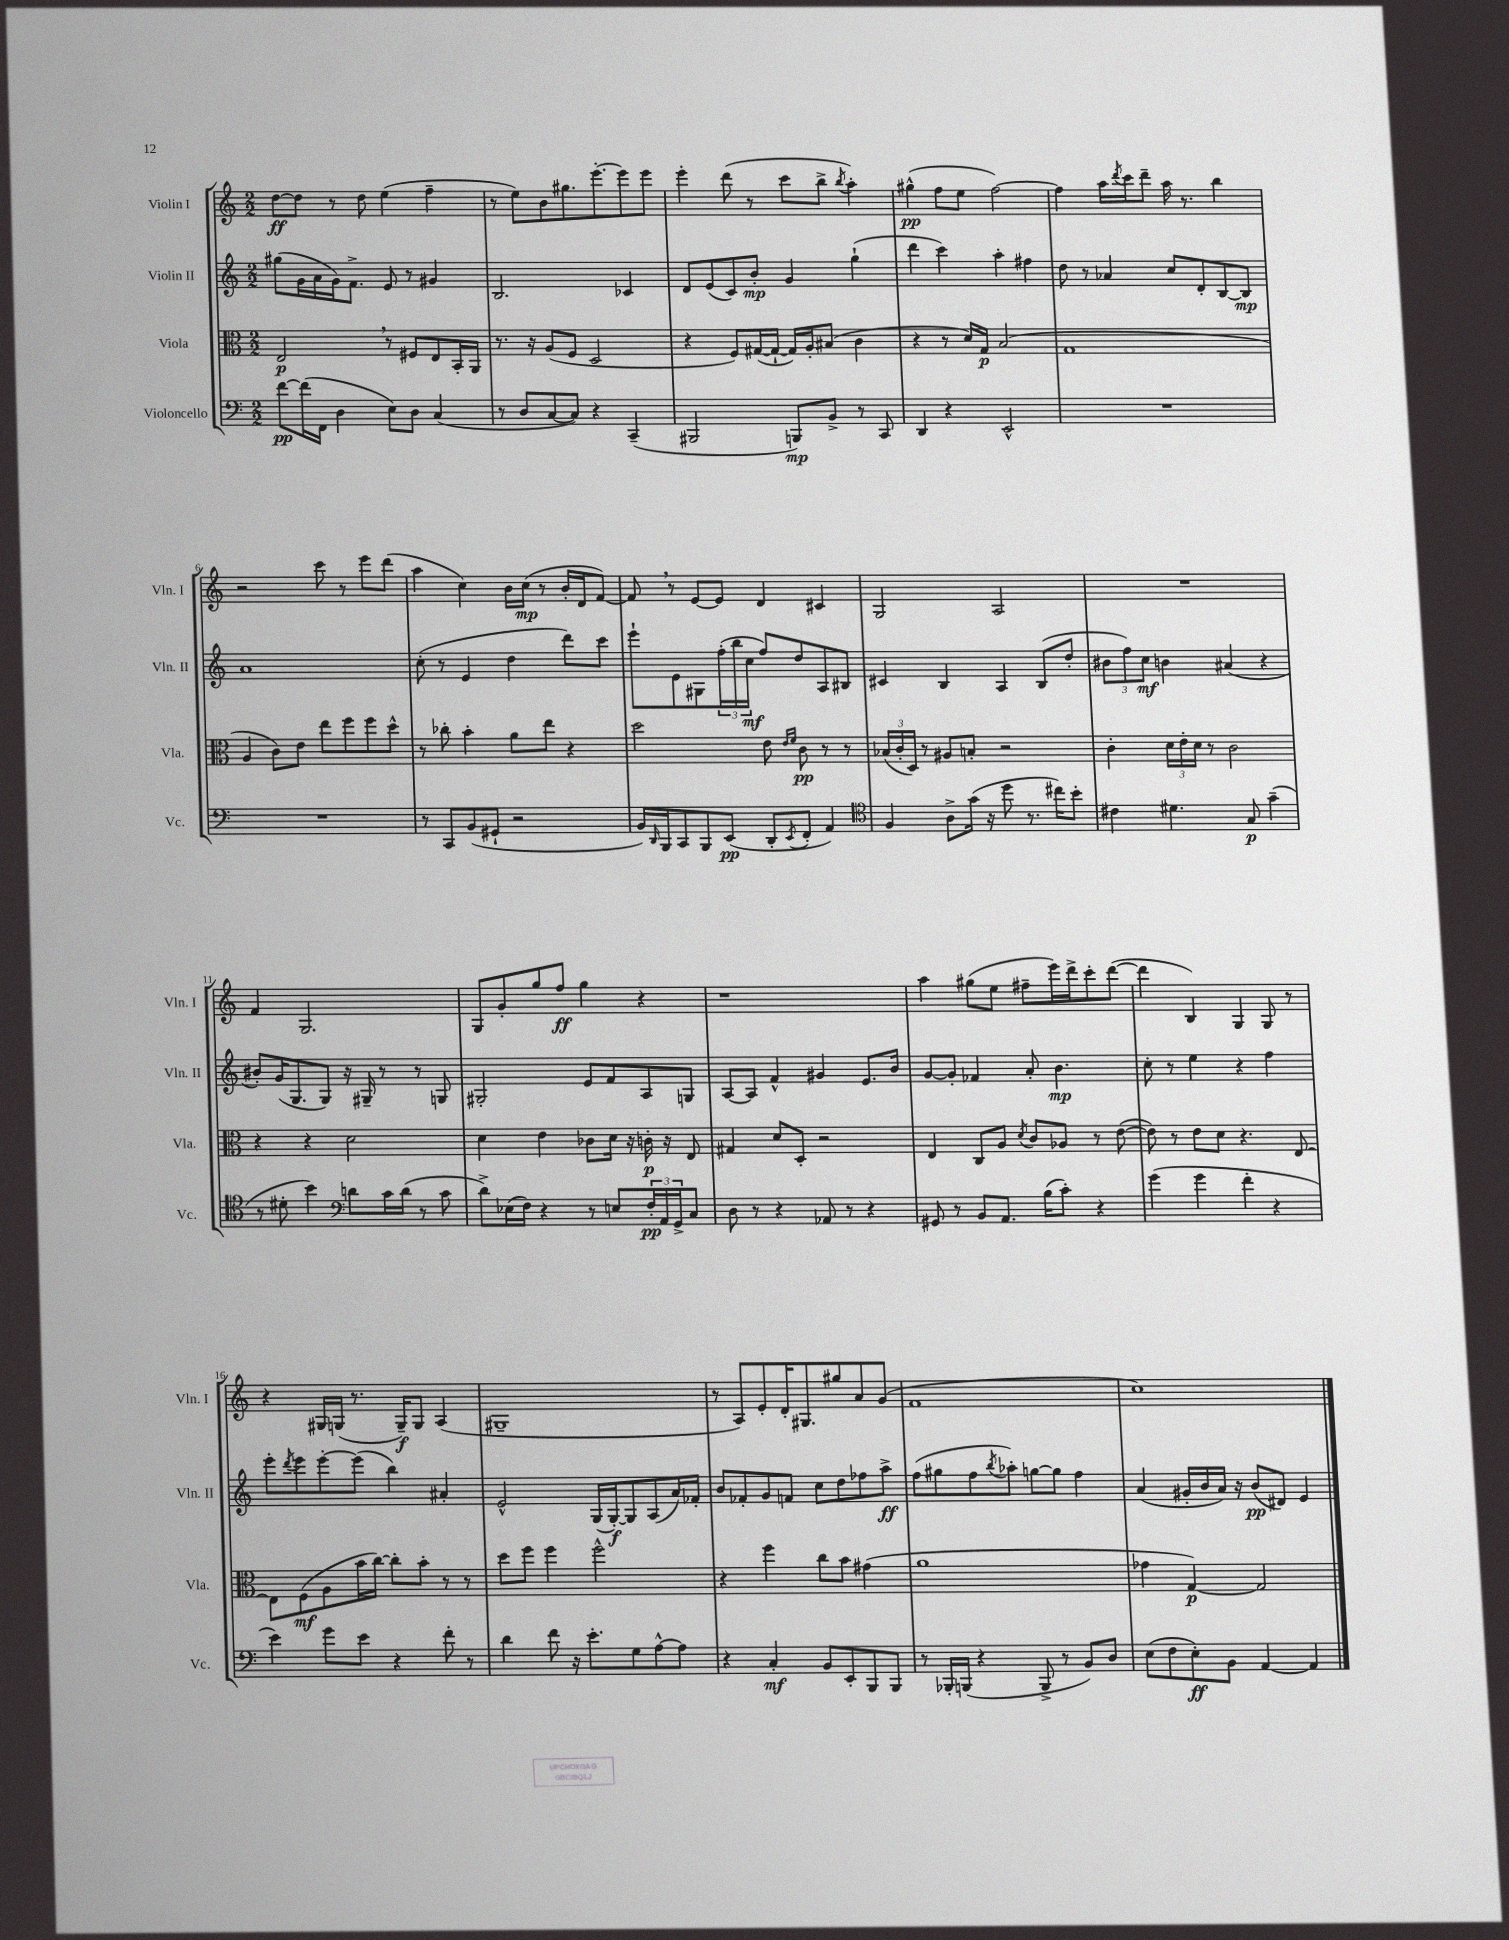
<<
\new StaffGroup <<
\new Staff = "s0" \with { instrumentName = "Violin I" shortInstrumentName = "Vln. I" } {
    \clef treble \key c \major \numericTimeSignature \time 2/2
    d''8~\ff d''8 r8 d''8 e''4( f''4-- |
    r8 e''8) b'8 gis''8. e'''8.~-. e'''8 e'''8 |
    e'''4-. d'''8( r8 c'''8 b''8-> \acciaccatura { b''8 } a''4-.) |
    gis''4-^\pp( f''8 e''8 f''2~) |
    f''4 a''16 \acciaccatura { d'''8 } c'''16 d'''8-- a''16 r8. b''4 |
    r2 c'''8 r8 e'''8 d'''8( |
    a''4 c''4) b'16 c''16\mp( r8 b'16-. d'16 f'8~) |
    f'8 \breathe r8 e'8~ e'8 d'4 cis'4 |
    g2 a2 |
    R1 |
    f'4 g2. |
    g8 g'8-. g''8 f''8\ff g''4 r4 |
    r1 |
    a''4 gis''8( e''8 fis''8-- e'''16) d'''16-> c'''8-. d'''8~( |
    d'''4 b4) g4 g8 r8 |
    r4 gis16 g16( r8. g16--\f) g8 a4( |
    gis1-- |
    r8 a8) e'8-. d'16-. gis8. gis''8 a'8 g'8( |
    f'1 |
    c''1) \bar "|." |
}
\new Staff = "s1" \with { instrumentName = "Violin II" shortInstrumentName = "Vln. II" } {
    \clef treble \key c \major \numericTimeSignature \time 2/2
    gis''8( g'16 a'16 g'16) f'8.-> e'8 r8 gis'4 |
    b2. ces'4 |
    d'8 e'8( c'8) b'8-.\mp g'4 g''4-!( |
    d'''4 c'''4) a''4-. fis''4 |
    d''8 r8 aes'4 c''8 d'8-. b8~ b8\mp |
    a'1 |
    c''8-.( r8 e'4 d''4 d'''8) c'''8 |
    e'''8-! e'8 gis8 \tuplet 3/2 { f''16-.( b''16 c''16\mf } f''8) d''8 a8 bis8 |
    cis'4 b4 a4 b8( d''8-. |
    \tuplet 3/2 { bis'8 f''8) c''8\mf } b'4 ais'4( r4 |
    bis'8-.) g'16( g8. g8) r16 gis16-- r8 r8 g8 |
    gis2-. e'8 f'8 a8 g8 |
    a8~ a8 f'4-^ gis'4 e'8. b'16 |
    g'8~ g'8-. fes'4 a'8-. b'4.\mp |
    c''8-. r8 e''4 r4 f''4 |
    e'''8-. \acciaccatura { d'''8 } e'''8 e'''8~-. e'''8( b''4) ais'4-. |
    e'2-^ g16( g16~-.\f) g8 a8( a'16) fes'16-. |
    b'8 fes'8-. g'8 f'8 c''8 d''8 fes''8 a''8->\ff |
    f''8( gis''8 f''8 \acciaccatura { b''8 } aes''8-.) g''8~ g''8 f''4 |
    a'4( gis'16-. b'16 a'16) r16 b'8\pp( dis'8) e'4 \bar "|." |
}
\new Staff = "s2" \with { instrumentName = "Viola" shortInstrumentName = "Vla." } {
    \clef alto \key c \major \numericTimeSignature \time 2/2
    e2\p \breathe r8 fis8 e8 b,16-. a,16 |
    r8. r16 a8( f8 d2 |
    r4 f8) gis16~( gis16~-! gis16) a16-. bis8( c'4 |
    r4 r8 d'16) g16\p b2( |
    g1 |
    a4 c'8) e'8 e''8 f''8 f''8 d''8-^ |
    r8 ces''8-. b'4-. a'8 e''8 r4 |
    d''2 e'8 \grace { e'16 f'16 } c'8\pp r8 r8 |
    \tuplet 3/2 { bes16( c'16-. d16) } r8 ais8 b8-. r2 |
    c'4-. \tuplet 3/2 { d'16 e'16-. d'16 } r8 c'2 |
    r4 r4 d'2 |
    d'4 e'4 ces'8 d'16 r16 c'16-.\p r16 e8 |
    gis4 d'8 d8-. r2 |
    e4 c8 a8 \acciaccatura { d'8 } c'8 aes8 r8 e'8~( |
    e'8) r8 e'8 d'8 r4. e8~ |
    e8 f8\mf( a8 b'16 c''16~) c''8-. b'8-. r8 r8 |
    d''8 f''8 f''4 f''2-^ |
    r4 f''4 c''8 b'8 gis'4( |
    a'1 |
    ges'4 g4~\p) g2 \bar "|." |
}
\new Staff = "s3" \with { instrumentName = "Violoncello" shortInstrumentName = "Vc." } {
    \clef bass \key c \major \numericTimeSignature \time 2/2
    f'8~\pp f'16( f,16 d4 e8) d8 c4( |
    r8 d8 c8~ c8) r4 c,4--( |
    bis,,2 b,,8\mp) b,8-> r8 c,8 |
    d,4 r4 e,2-^ |
    R1 |
    R1 |
    r8 c,8 b,8( gis,8-! r2 |
    b,16) \grace { d,16 } b,,16 c,8 b,,8 e,8\pp( d,8-. \acciaccatura { e,8 } f,8-. a,4) |
    \clef tenor f4 a8-> g'16( r16 d''8 r8. cis''16) b'8-. |
    cis'4 dis'4. g8\p g'4--( |
    r8 dis'8-. b'4) \clef bass d'8 c'16 d'16( r8 c'8 |
    d'8->) ees16( f16) r4 r8 e8 \tuplet 3/2 { f16-.\pp a,16 g,16-> } c8 |
    d8 r8 r4 aes,8 r8 r4 |
    gis,8 r8 b,8 a,8. b16( c'8-.) r4 |
    g'4( g'4 f'4-. r4 |
    e'4) g'8 e'8 r4 f'8-. r8 |
    d'4 f'8 r16 e'8.-. g8 a8~-^ a8 |
    r4 c4-.\mf b,8 e,8-. b,,8 b,,8 |
    r8 bes,,16-. b,,16( r4 b,,8-> r8 b,8) d8 |
    e8( f8 e8-.\ff) b,8 a,4~ a,4 \bar "|." |
}
>>
>>
